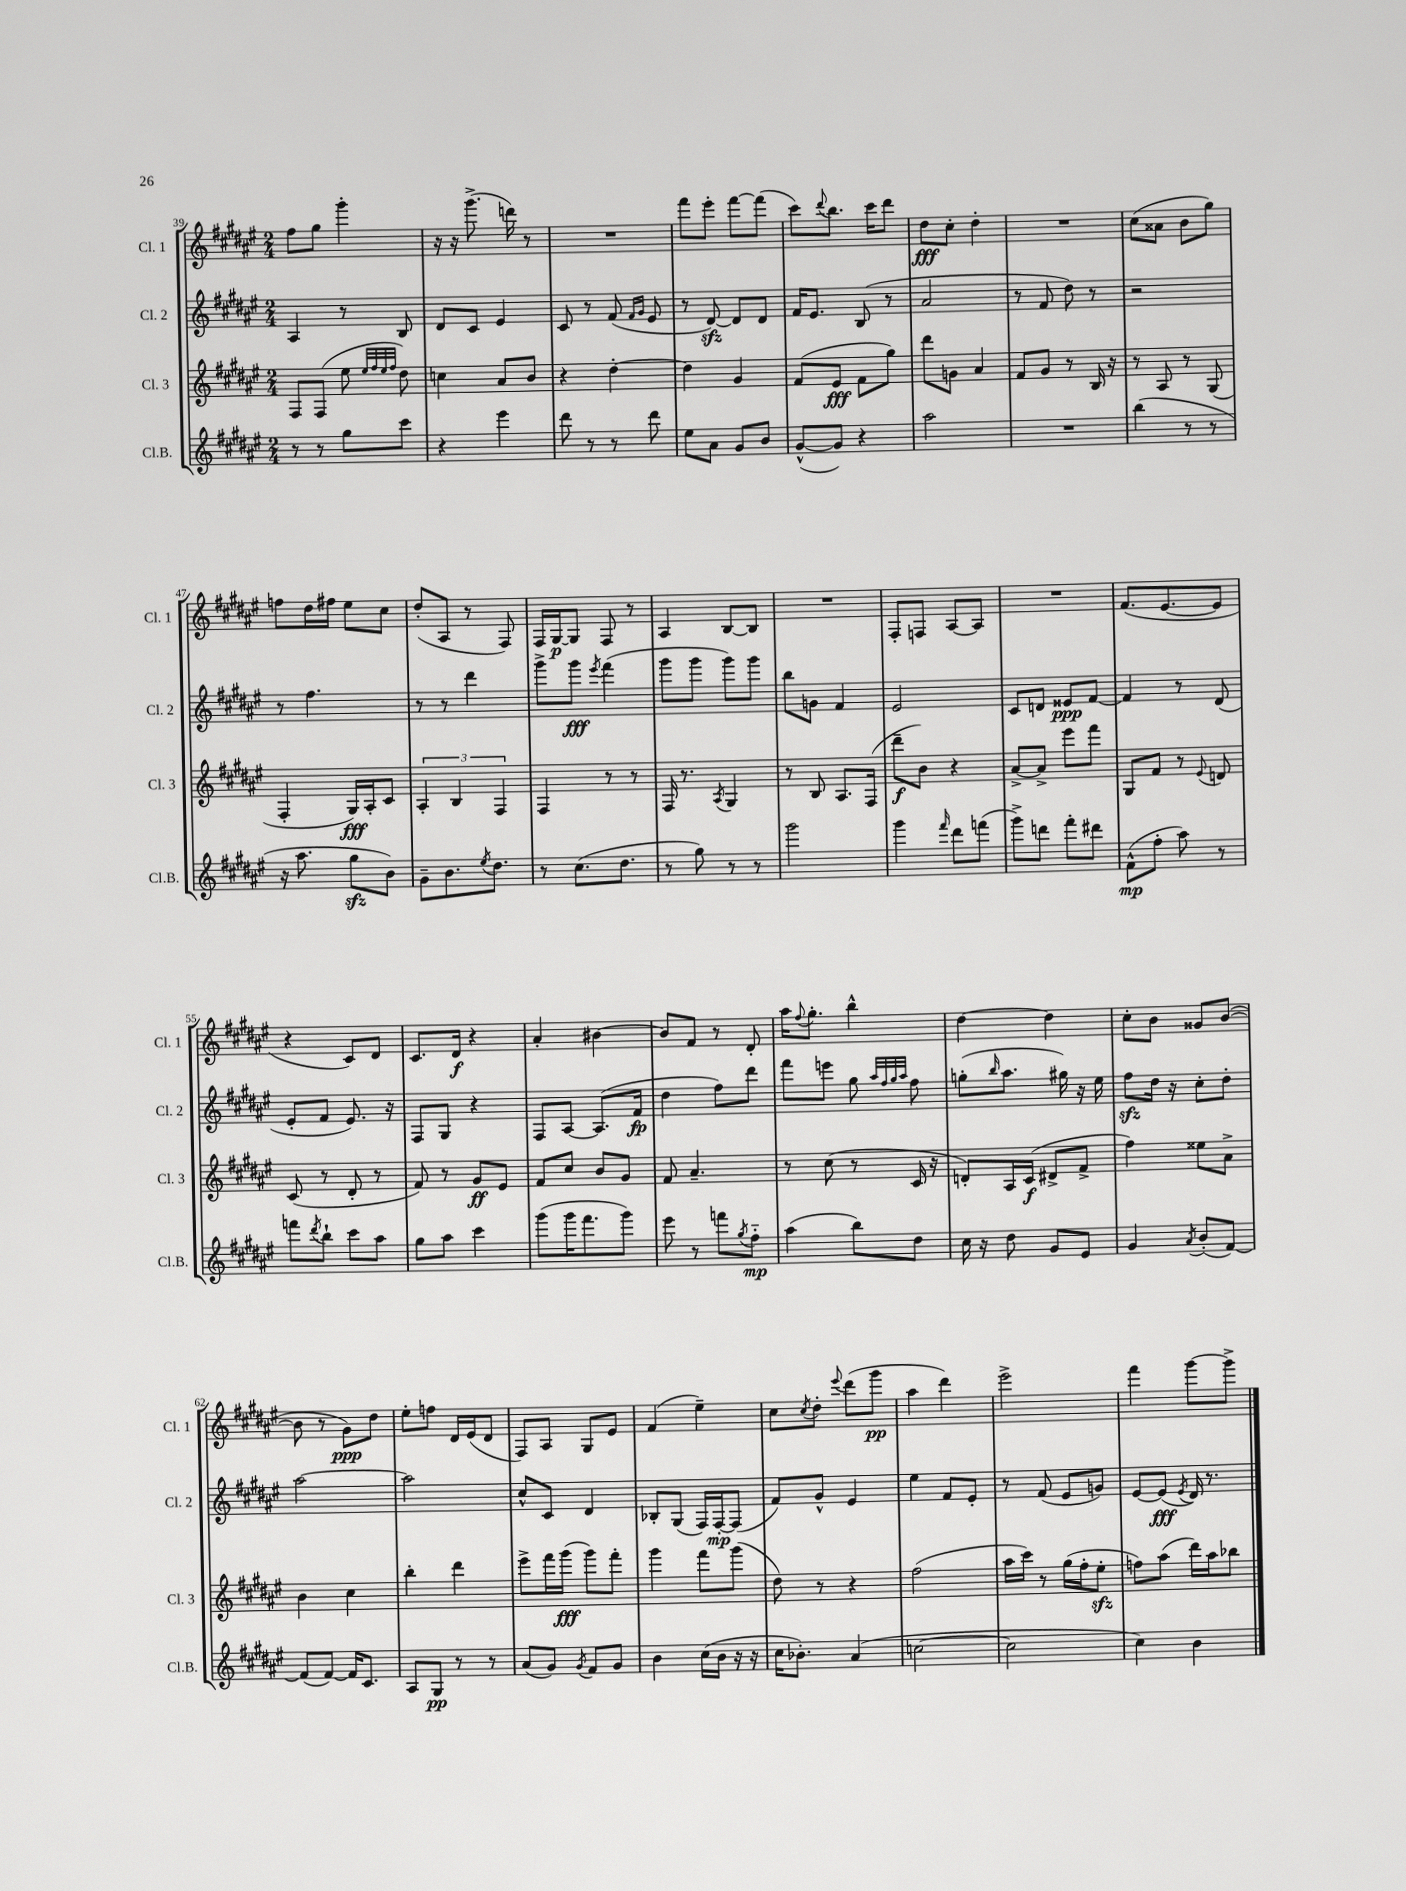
<<
\new StaffGroup <<
\new Staff = "s0" \with { instrumentName = "Cl. 1" shortInstrumentName = "Cl. 1" } {
    \clef treble \key fis \major \numericTimeSignature \time 2/4
    fis''8 gis''8 gis'''4-. |
    r16 r16 gis'''8.->( d'''16) r8 |
    R2 |
    fis'''8 eis'''8-. fis'''8~ fis'''8( |
    cis'''8) \appoggiatura { dis'''8 } b''8. cis'''16 dis'''8 |
    dis''8\fff cis''8-. dis''4-. |
    R2 |
    cis''8( aisis'8 b'8 gis''8) |
    f''8 dis''16 fis''16 eis''8 cis''8 |
    dis''8-.( ais8 r8 fis8) |
    fis16 gis16~\p gis8 fis8 r8 |
    ais4 b8~ b8 |
    R2 |
    fis8-. f8 ais8~ ais8 |
    R2 |
    fis'8.( eis'8.~ eis'8 |
    r4 cis'8) dis'8 |
    cis'8. dis'16\f r4 |
    ais'4-. bis'4~ |
    bis'8 fis'8 r8 dis'8-. |
    ais''16 \appoggiatura { fis''8 } gis''8.-. b''4-^ |
    dis''4~ dis''4 |
    cis''8-. b'8 gisis'8 b'8~( |
    b'8 r8 gis'8\ppp) dis''8 |
    eis''8-. f''8 dis'16 eis'16( dis'8 |
    fis8) ais8 gis8 eis'8 |
    fis'4( eis''4--) |
    cis''8 \acciaccatura { cis''8 } dis''8-. \appoggiatura { eis'''8 } dis'''8( gis'''8\pp |
    ais''4 dis'''4) |
    eis'''2-> |
    fis'''4 gis'''8~ gis'''8-> \bar "|." |
}
\new Staff = "s1" \with { instrumentName = "Cl. 2" shortInstrumentName = "Cl. 2" } {
    \clef treble \key fis \major \numericTimeSignature \time 2/4
    ais4 r8 b8 |
    dis'8 cis'8 eis'4 |
    cis'8 r8 fis'8( \grace { fis'16 gis'16 } eis'8 |
    r8 dis'8~\sfz) dis'8 dis'8 |
    fis'16 eis'8. b8( r8 |
    ais'2 |
    r8 fis'8 dis''8) r8 |
    r2 |
    r8 fis''4. |
    r8 r8 dis'''4 |
    gis'''8-> gis'''8\fff \acciaccatura { eis'''8 } fis'''4( |
    gis'''8 gis'''8 gis'''8) gis'''8 |
    b''8 g'8 fis'4 |
    eis'2 |
    cis'8 d'8 eisis'8\ppp fis'8~ |
    fis'4 r8 dis'8( |
    eis'8-. fis'8 eis'8.) r16 |
    fis8 gis8 r4 |
    fis8 ais8~ ais8.( fis'16\fp |
    dis''4 fis''8) dis'''8 |
    fis'''8 e'''8 gis''8 \grace { ais''32 fis''32 gis''32 ais''32 } fis''8 |
    g''8-.( \grace { b''16 } ais''8. gis''16) r16 eis''16 |
    fis''8\sfz dis''16 r16 cis''8-. dis''8-. |
    ais''2~ |
    ais''2 |
    cis''8-^ cis'8 dis'4 |
    bes8-. gis8( fis16) fis16~-.\mp fis8( |
    fis'8) gis'8-^ eis'4 |
    eis''4 fis'8 eis'8-. |
    r8 fis'8( eis'8 g'8) |
    eis'8~ eis'8\fff( \acciaccatura { eis'8 } dis'16) r8. \bar "|." |
}
\new Staff = "s2" \with { instrumentName = "Cl. 3" shortInstrumentName = "Cl. 3" } {
    \clef treble \key fis \major \numericTimeSignature \time 2/4
    fis8 fis8( eis''8 \grace { eis''32 fis''32 eis''32 fis''32 } dis''8) |
    c''4 ais'8 b'8 |
    r4 dis''4~-. |
    dis''4 gis'4 |
    fis'8( eis'8\fff fis'8 gis''8) |
    dis'''8 g'8 ais'4 |
    fis'8 gis'8 r8 b16 r16 |
    r8 ais8 r8 gis8( |
    fis4-. gis16\fff) ais16-. cis'8 |
    \tuplet 3/2 { ais4-. b4 fis4 } |
    fis4 r8 r8 |
    fis16 r8. \acciaccatura { ais8 } gis4 |
    r8 b8 ais8. fis16( |
    dis'''8--\f b'8) r4 |
    ais'8~-> ais'8-> eis'''8 fis'''8 |
    gis8 fis'8 r8 \appoggiatura { eis'8 } d'8 |
    cis'8( r8 dis'8-. r8 |
    fis'8) r8 gis'8\ff eis'8 |
    fis'8 cis''8 b'8 gis'8 |
    fis'8 ais'4.-- |
    r8 cis''8( r8 cis'16 r16 |
    d'8-.) ais16 cis'16\f( dis'8-> fis'8-> |
    fis''4) eisis''8 ais'8-> |
    b'4 cis''4 |
    b''4-. dis'''4 |
    eis'''8-> fis'''16 gis'''16\fff( gis'''8) fis'''8-. |
    gis'''4 fis'''8 gis'''8( |
    dis''8) r8 r4 |
    fis''2( |
    ais''16 cis'''16) r8 gis''16( fis''16-. eis''8-.\sfz |
    f''8) ais''8( dis'''16) ais''16 bes''8 \bar "|." |
}
\new Staff = "s3" \with { instrumentName = "Cl.B." shortInstrumentName = "Cl.B." } {
    \clef treble \key fis \major \numericTimeSignature \time 2/4
    r8 r8 gis''8 cis'''8 |
    r4 eis'''4 |
    dis'''8 r8 r8 dis'''8 |
    eis''8 ais'8 gis'8 b'8 |
    gis'8~-^( gis'8) r4 |
    ais''2 |
    R2 |
    b''4( r8 r8 |
    r16 ais''8. gis''8\sfz b'8) |
    gis'8-- b'8. \acciaccatura { eis''8 } dis''8. |
    r8 cis''8.( dis''8. |
    r8 gis''8) r8 r8 |
    gis'''2 |
    gis'''4 \grace { fis'''16 } dis'''8 f'''8( |
    gis'''8->) d'''8 fis'''8-. dis'''8 |
    fis'8-^\mp( fis''8-. ais''8) r8 |
    f'''8 \acciaccatura { dis'''8 } b''8-! cis'''8 ais''8 |
    gis''8 ais''8 cis'''4 |
    gis'''8( gis'''16 fis'''8. gis'''8) |
    eis'''8 r8 f'''8 \acciaccatura { gis''8 } fis''8-_\mp |
    ais''4( b''8) dis''8 |
    cis''16 r16 dis''8 gis'8 eis'8 |
    gis'4 \acciaccatura { ais'8 } b'8-.( fis'8~) |
    fis'8( fis'8~) fis'16 cis'8. |
    ais8 gis8\pp r8 r8 |
    ais'8( gis'8) \acciaccatura { gis'8 } fis'8 gis'8 |
    b'4 cis''16( b'16 r16 r16 |
    cis''16 bes'8.-.) ais'4( |
    c''2~ |
    c''2 |
    cis''4) b'4 \bar "|." |
}
>>
>>
\layout { \context { \Score currentBarNumber = #39 } }
